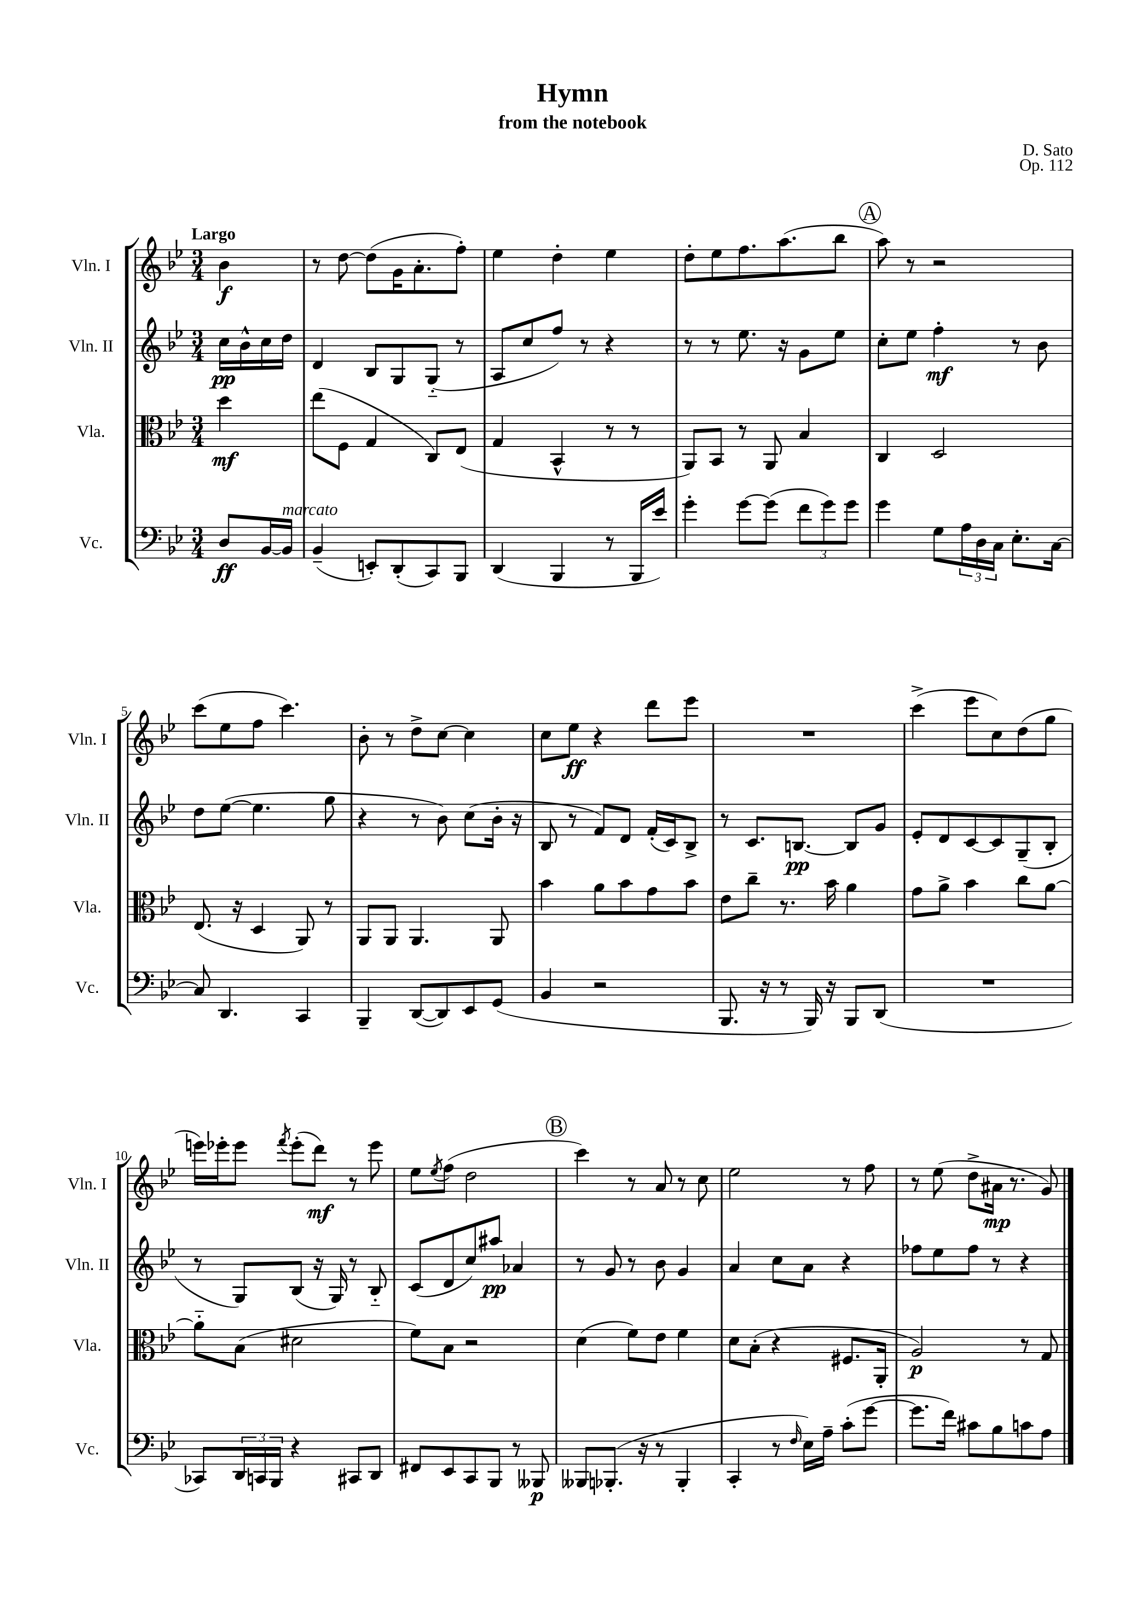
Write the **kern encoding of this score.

**kern	**dynam	**kern	**dynam	**kern	**dynam	**kern	**dynam
*part4	*part4	*part3	*part3	*part2	*part2	*part1	*part1
*staff4	*staff4	*staff3	*staff3	*staff2	*staff2	*staff1	*staff1
*I"Vc.	*	*I"Vla.	*	*I"Vln. II	*	*I"Vln. I	*
*I'Vc.	*	*I'Vla.	*	*I'Vln. II	*	*I'Vln. I	*
*clefF4	*	*clefC3	*	*clefG2	*	*clefG2	*
*k[b-e-]	*	*k[b-e-]	*	*k[b-e-]	*	*k[b-e-]	*
*M3/4	*	*M3/4	*	*M3/4	*	*M3/4	*
=	=	=	=	=	=	=	=
!	!	!	!	!	!	!LO:TX:a:B:t=Largo	!
8D/L	ff	4dd\	mf	16cc\LL	pp	4b-\	f
.	.	.	.	16b-^^\	.	.	.
[16BB-/L	.	.	.	16cc\	.	.	.
!LO:TX:a:i:t=marcato	!	!	!	!	!	!	!
16BB-/JJ]	.	.	.	16dd\JJ	.	.	.
=1	=1	=1	=1	=1	=1	=1	=1
(4BB-~/	.	(8ee-\L	.	4d/	.	8r	.
.	.	8F\J	.	.	.	[8dd\	.
8EEn'/L)	.	4G/	.	8B-/L	.	(8dd\L]	.
(8DD'/	.	.	.	8G/	.	16g\K	.
.	.	.	.	.	.	8.a'\	.
8CC/)	.	8C/L)	.	(8G/J	.	.	.
8BBB-/J	.	(8E-/J	.	8r	.	8ff'\J)	.
=2	=2	=2	=2	=2	=2	=2	=2
(4DD/	.	4G/	.	8A/L	.	4ee-\	.
.	.	.	.	8cc/	.	.	.
4BBB-/	.	4BB-^^/	.	8ff/J)	.	4dd'\	.
.	.	.	.	8r	.	.	.
8r	.	8r	.	4r	.	4ee-\	.
16BBB-/LL	.	8r	.	.	.	.	.
16e-/JJ)	.	.	.	.	.	.	.
=3	=3	=3	=3	=3	=3	=3	=3
4g'\	.	8AA/L)	.	8r	.	8dd'\L	.
.	.	8BB-/J	.	8r	.	8ee-\	.
[8g\L	.	8r	.	8.ee-\	.	8.ff\	.
(8g\J]	.	8AA/	.	.	.	.	.
.	.	.	.	16r	.	(8.aa\	.
12f\L	.	4B-/	.	8g\L	.	.	.
12g\)	.	.	.	.	.	.	.
.	.	.	.	8ee-\J	.	8bb-\J	.
12g\J	.	.	.	.	.	.	.
!!LO:REH:place=s1:t=A
=4	=4	=4	=4	=4	=4	=4	=4
4g\	.	4C/	.	8cc'\L	.	8aa\)	.
.	.	.	.	8ee-\J	.	8r	.
8G\L	.	2D/	.	4ff'\	mf	2r	.
24A\L	.	.	.	.	.	.	.
24D\	.	.	.	.	.	.	.
24C\JJ	.	.	.	.	.	.	.
8.E-'\L	.	.	.	8r	.	.	.
.	.	.	.	8b-\	.	.	.
[16C\Jk	.	.	.	.	.	.	.
!!LO:LB:g=z
=5	=5	=5	=5	=5	=5	=5	=5
8C/]	.	(8.E-/	.	8dd\L	.	(8ccc\L	.
4.DD/	.	.	.	([8ee-\J	.	8ee-\	.
.	.	16r	.	.	.	.	.
.	.	4D/	.	4.ee-\]	.	8ff\J	.
.	.	.	.	.	.	4.ccc\)	.
4CC/	.	8AA/)	.	.	.	.	.
.	.	8r	.	8gg\	.	.	.
=6	=6	=6	=6	=6	=6	=6	=6
4BBB-~/	.	8AA/L	.	4r	.	8b-'\	.
.	.	8AA/J	.	.	.	8r	.
([8DD/L	.	4.AA/	.	8r	.	8dd^\L	.
8DD/])	.	.	.	8b-\)	.	[8cc\J	.
8EE-/	.	.	.	(8cc\L	.	4cc\]	.
(8GG/J	.	8AA/	.	16b-'\Jk	.	.	.
.	.	.	.	16r	.	.	.
=7	=7	=7	=7	=7	=7	=7	=7
4BB-/	.	4b-\	.	8B-/	.	8cc\L	.
.	.	.	.	8r	.	8ee-\J	ff
2r	.	8a\L	.	8f/L)	.	4r	.
.	.	8b-\	.	8d/J	.	.	.
.	.	8g\	.	(16f'/LL	.	8ddd\L	.
.	.	.	.	16c/J)	.	.	.
.	.	8b-\J	.	8B-^/J	.	8eee-\J	.
=8	=8	=8	=8	=8	=8	=8	=8
8.BBB-/	.	8e-\L	.	8r	.	2.r	.
.	.	8cc~\J	.	8.c/L	.	.	.
16r	.	.	.	.	.	.	.
8r	.	8.r	.	.	.	.	.
.	.	.	.	[8.Bn/J	pp	.	.
16BBB-/)	.	.	.	.	.	.	.
16r	.	16b-\	.	.	.	.	.
8BBB-/L	.	4a\	.	8B/L]	.	.	.
(8DD/J	.	.	.	8g/J	.	.	.
=9	=9	=9	=9	=9	=9	=9	=9
2.r	.	8g\L	.	8e-'/L	.	(4ccc^\	.
.	.	8a^\J	.	8d/	.	.	.
.	.	4b-\	.	[8c/	.	8eee-\L	.
.	.	.	.	8c/]	.	8cc\)	.
.	.	8cc\L	.	(8G~/	.	(8dd\	.
.	.	[8a\J	.	8B-'/J	.	8gg\J	.
!!LO:LB:g=z
=10	=10	=10	=10	=10	=10	=10	=10
8CC-X/L)	.	8a\L]	.	8r	.	16eeen\LL)	.
.	.	.	.	.	.	16eee-X'\J	.
24DD/L	.	(8B-\J	.	8G/L)	.	8eee-\J	.
24CCn/	.	.	.	.	.	.	.
24BBB-/JJ	.	.	.	.	.	.	.
.	.	.	.	.	.	8qfff/	.
4r	.	2d#X\	.	(8B-/J	.	(8eee-'\L	.
.	.	.	.	16r	.	8ddd\J)	mf
.	.	.	.	16G/)	.	.	.
8CC#X/L	.	.	.	8r	.	8r	.
8DD/J	.	.	.	8B-/	.	8eee-\	.
=11	=11	=11	=11	=11	=11	=11	=11
8FF#X/L	.	8f\L)	.	(8c/L	.	8ee-\L	.
.	.	.	.	.	.	8qee-/	.
8EE-/	.	8B-\J	.	8d/	.	(8ff\J	.
8CC/	.	2r	.	8cc/)	.	2dd\	.
8BBB-/J	.	.	.	8aa#X/J	pp	.	.
8r	.	.	.	4a-X/	.	.	.
8BBB--X/	p	.	.	.	.	.	.
!!LO:REH:place=s1:t=B
=12	=12	=12	=12	=12	=12	=12	=12
8BBB--X/L	.	(4d\	.	8r	.	4ccc\)	.
(8.BBB-X'/J	.	.	.	8g/	.	.	.
.	.	8f\L)	.	8r	.	8r	.
16r	.	.	.	.	.	.	.
8r	.	8e-\J	.	8b-\	.	8a/	.
4BBB-'/	.	4f\	.	4g/	.	8r	.
.	.	.	.	.	.	8cc\	.
=13	=13	=13	=13	=13	=13	=13	=13
4CC'/	.	8d\L	.	4a/	.	2ee-\	.
.	.	(8B-'\J	.	.	.	.	.
8r	.	4r	.	8cc\L	.	.	.
16qqF/	.	.	.	.	.	.	.
16E-\LL)	.	.	.	8a\J	.	.	.
16A~\JJ	.	.	.	.	.	.	.
(8c'\L	.	8.F#X/L	.	4r	.	8r	.
[8g\J	.	.	.	.	.	8ff\	.
.	.	16AA'/Jk	.	.	.	.	.
=14	=14	=14	=14	=14	=14	=14	=14
8.g\L]	.	2A/)	p	8ff-X\L	.	8r	.
.	.	.	.	8ee-\	.	(8ee-\	.
16f\Jk)	.	.	.	.	.	.	.
8c#X\L	.	.	.	8ff-\J	.	8dd^\L	.
8B-\	.	.	.	8r	.	16a#X\Jk	mp
.	.	.	.	.	.	8.r	.
8cn\	.	8r	.	4r	.	.	.
8A\J	.	8G/	.	.	.	8g/)	.
==	==	==	==	==	==	==	==
*-	*-	*-	*-	*-	*-	*-	*-
